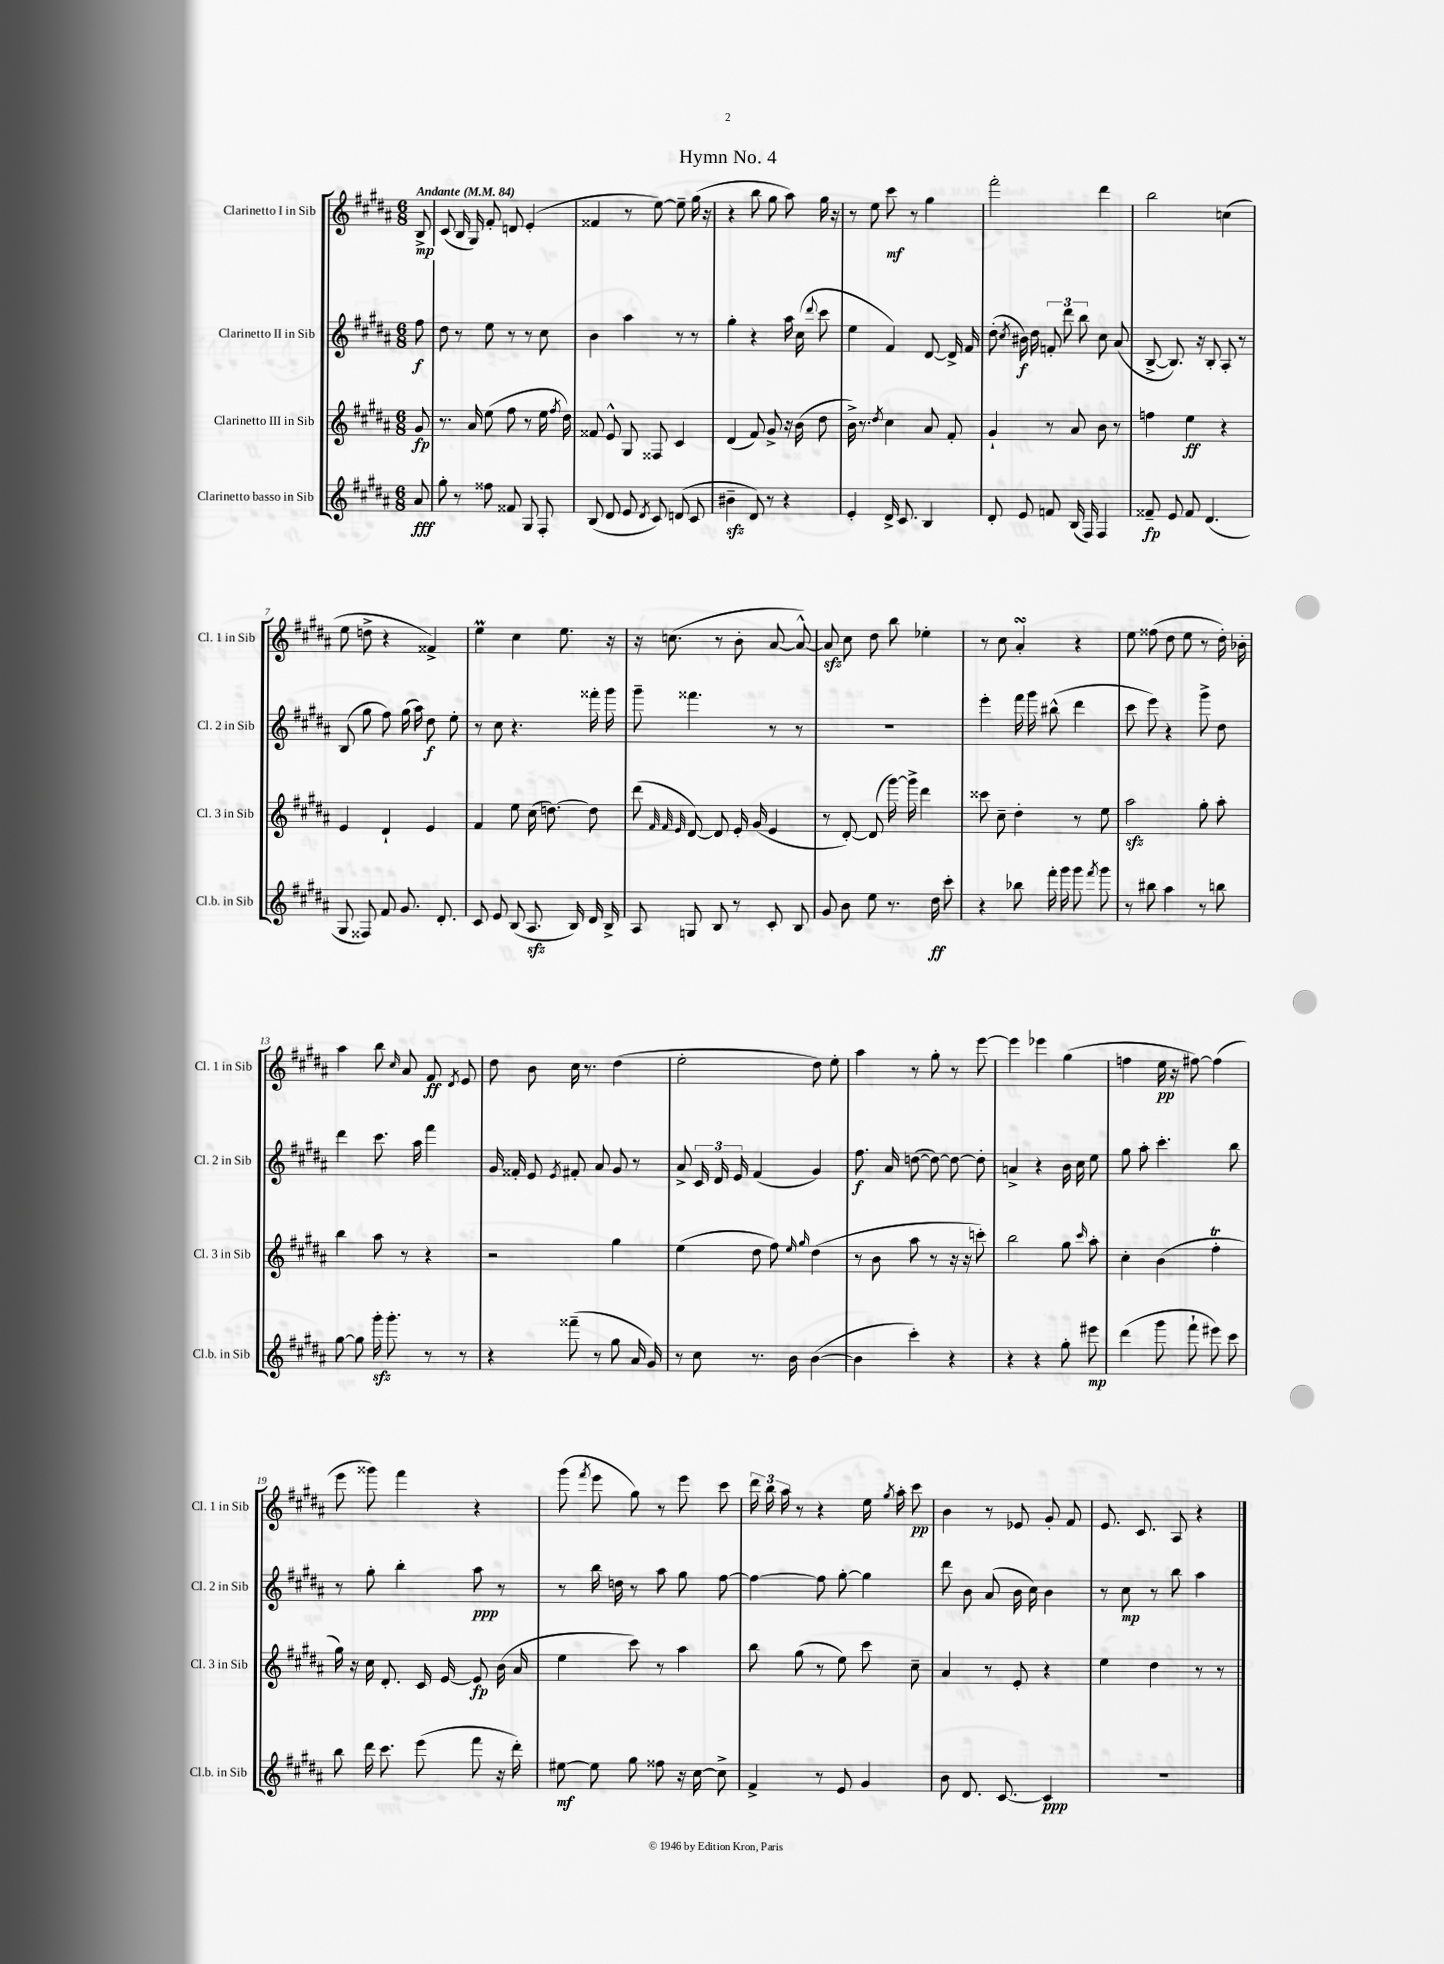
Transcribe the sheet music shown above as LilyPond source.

\header { title = "Hymn No. 4" }
<<
\new StaffGroup <<
\new Staff = "s0" \with { instrumentName = "Clarinetto I in Sib" shortInstrumentName = "Cl. 1 in Sib" } {
    \clef treble \key b \major \numericTimeSignature \time 6/8 \partial 8 \tempo "Andante" 4 = 84
    \autoBeamOff b8->\mp |
    cis'8( b16 gis16) fis'8-. d'8 e'4-.( |
    fisis'4 r8 e''8~) e''8-- gis''16( r16 |
    r4 b''8 gis''8 ais''8) gis''16 r16 |
    r8 e''8 cis'''8\mf r8 gis''4 |
    fis'''2-. dis'''4 |
    b''2 c''4( |
    e''8 d''8-> r4 fisis'4->) |
    e''4\prall cis''4 e''8. r16 |
    r16 c''8.( r8 b'8-. ais'8~ ais'8~-^) |
    ais'8\sfz cis''8 dis''8 b''8 ees''4-. |
    r8 cis''8 ais'4-.\turn r4 |
    e''8 fisis''8( dis''8 e''8 r8 dis''16-.) bes'16-. |
    ais''4 b''8 \grace { cis''16 } ais'8 fis'8\ff \acciaccatura { dis'8 } e'8 |
    dis''8 b'8 cis''16 r8. dis''4( |
    e''2-. dis''8) e''8-. |
    ais''4 r8 gis''8-. r8 e'''8~ |
    e'''4 ees'''4 gis''4( |
    f''4 e''16\pp r16 fis''8~) fis''4( |
    e'''8 gisis'''8) fis'''4 r4 |
    gis'''8( \acciaccatura { fis'''8 } e'''8 gis''8) r8 e'''8 cis'''8 |
    \tuplet 3/2 { dis'''16 b''16 ais''16 } r8 r4 e''16 \acciaccatura { gis''8 } ais''16-. cis'''8\pp |
    b'4 r8 ees'8 gis'8-. fis'8 |
    e'8. cis'8. ais8 r4 \bar "|." |
}
\new Staff = "s1" \with { instrumentName = "Clarinetto II in Sib" shortInstrumentName = "Cl. 2 in Sib" } {
    \clef treble \key b \major \numericTimeSignature \time 6/8 \partial 8
    \autoBeamOff fis''8\f |
    dis''8 r8 e''8 r8 r8 cis''8 |
    b'4 ais''4 r8 r8 |
    gis''4-. r4 ais''16 cis''16( \appoggiatura { dis'''8 } cis'''8 |
    e''4 fis'4) dis'8~ dis'16-> fis'16 |
    dis''8-.( \acciaccatura { cis''8 } bis'16\f) dis''16 \tuplet 3/2 { f'8-. dis'''8 b''8 } cis''8 ais'8( |
    b8~-> b8.) r16 b8-. ais8-. r8 |
    b8( gis''8 fis''8) gis''16( ais''16) dis''8\f e''8-. |
    r8 cis''8 r4. fisis'''16-. gis'''16 |
    gis'''8-- fisis'''4. r8 r8 |
    R2. |
    e'''4-. fis'''16 gis'''16 bis''8-^( dis'''4 |
    cis'''8 e'''8) r4 gis'''8-> dis''8 |
    dis'''4 cis'''8. ais''16 fis'''4 |
    gis'16 fisis'16-. e'8 \acciaccatura { e'8 } fis'8-. ais'8 gis'8 r8 |
    ais'8-> \tuplet 3/2 { cis'16 dis'16 e'16 } fis'4( gis'4) |
    fis''8.\f ais'16 d''8~( d''8~) d''8~ d''8-. |
    a'4-> r4 b'16 cis''16 e''8 |
    gis''8 ais''8-. cis'''4.-. b''8 |
    r8 gis''8-. b''4-. ais''8\ppp r8 |
    r8 b''16 d''16 r8 ais''8 gis''8 fis''8~ |
    fis''4~ fis''8 gis''8~-. gis''4 |
    dis'''8 b'8 ais'8( b'16 cis''16) b'4 |
    r8 cis''8\mp r8 b''8 ais''4 \bar "|." |
}
\new Staff = "s2" \with { instrumentName = "Clarinetto III in Sib" shortInstrumentName = "Cl. 3 in Sib" } {
    \clef treble \key b \major \numericTimeSignature \time 6/8 \partial 8
    \autoBeamOff gis'8\fp |
    r8. ais'16 e''8( fis''8 r8 e''16 \acciaccatura { fis''8 } dis''16) |
    fisis'8 e'8-^ gis8 fisis8 cis'4 |
    dis'4( fis'8) gis'8-> r16 b'16( dis''8 |
    b'16->) r8. \acciaccatura { dis''8 } cis''4 ais'8 fis'8-. |
    gis'4-! r8 ais'8 b'8 r8 |
    f''4 e''4\ff r4 |
    e'4 dis'4-! e'4 |
    fis'4 e''8 cis''16( d''8.~) d''8 |
    dis'''8( \grace { fis'32 fis'32 e'32 } dis'8~) dis'8 e'16-. gis'16( e'4 |
    r8 dis'8~-.) dis'8( gis'''16~) gis'''16-> dis'''4 |
    cisis'''8 cis''8-- dis''4-. r8 e''8 |
    ais''2\sfz gis''8-. ais''8-. |
    b''4 ais''8 r8 r4 |
    r2 gis''4 |
    e''4( dis''8 fis''8) \grace { e''16 gis''16 } dis''4( |
    r8 b'8 ais''8 r8 r16 r16 c'''8-.) |
    b''2 gis''8 \grace { cis'''16 } ais''8-. |
    cis''4-. b'4( fis''4-.\trill |
    gis''16) r16 cis''16 dis'8.-. cis'16 e'16~ e'8\fp b'16( ais'16 |
    e''4 cis'''8) r8 ais''4 |
    b''8 gis''8( r8 e''8) cis'''8 cis''8-- |
    ais'4 r8 e'8-. r4 |
    e''4 dis''4 r8 r8 \bar "|." |
}
\new Staff = "s3" \with { instrumentName = "Clarinetto basso in Sib" shortInstrumentName = "Cl.b. in Sib" } {
    \clef treble \key b \major \numericTimeSignature \time 6/8 \partial 8
    \autoBeamOff ais'8\fff |
    gis''8-. r8 fisis''8 fisis'8 gis8 fis8-. |
    b8( dis'8 e'8 \acciaccatura { dis'8 } cis'8) d'8( cis'8 |
    bis'4--\sfz dis'8) r8 r4 |
    e'4-. dis'16-> cis'8. b4 |
    dis'8-. e'8 f'8 b16( fis16) fis4 |
    fisis'8--\fp e'8 fisis'8 dis'4.( |
    gis8 fisis8) fis'8 gis'8. dis'8.-. |
    cis'8 e'8 b8( ais8.\sfz b16) dis'16 b16-> |
    ais8 g8 b8 r8 cis'8-. b8 |
    gis'8 b'8 e''8 r8. dis''16\ff cis'''8-. |
    r4 bes''8 fis'''16-. gis'''16 gis'''8 \acciaccatura { fis'''8 } gis'''8 |
    r8 bis''8 ais''4 r8 b''8 |
    gis''8~ gis''8 gis'''16-.\sfz gis'''8.-. r8 r8 |
    r4 fisis'''8--( r8 gis''8 ais'16 gis'16) |
    r8 cis''8 r8. b'16 b'4~( |
    b'4 cis'''4-.) r4 |
    r4 r4 gis''8-. eis'''8\mp |
    dis'''4( gis'''8 fis'''8-! eis'''8) cis'''8 |
    b''8 dis'''16 cis'''8. e'''8( fis'''8 r16 dis'''16-.) |
    eis''8~\mf eis''8 gis''8 fisis''8 r16 cis''16~ cis''8-> |
    fis'4-> r8 e'8 gis'4 |
    b'8 dis'8. cis'8.~ cis'4\ppp |
    R2. \bar "|." |
}
>>
>>
